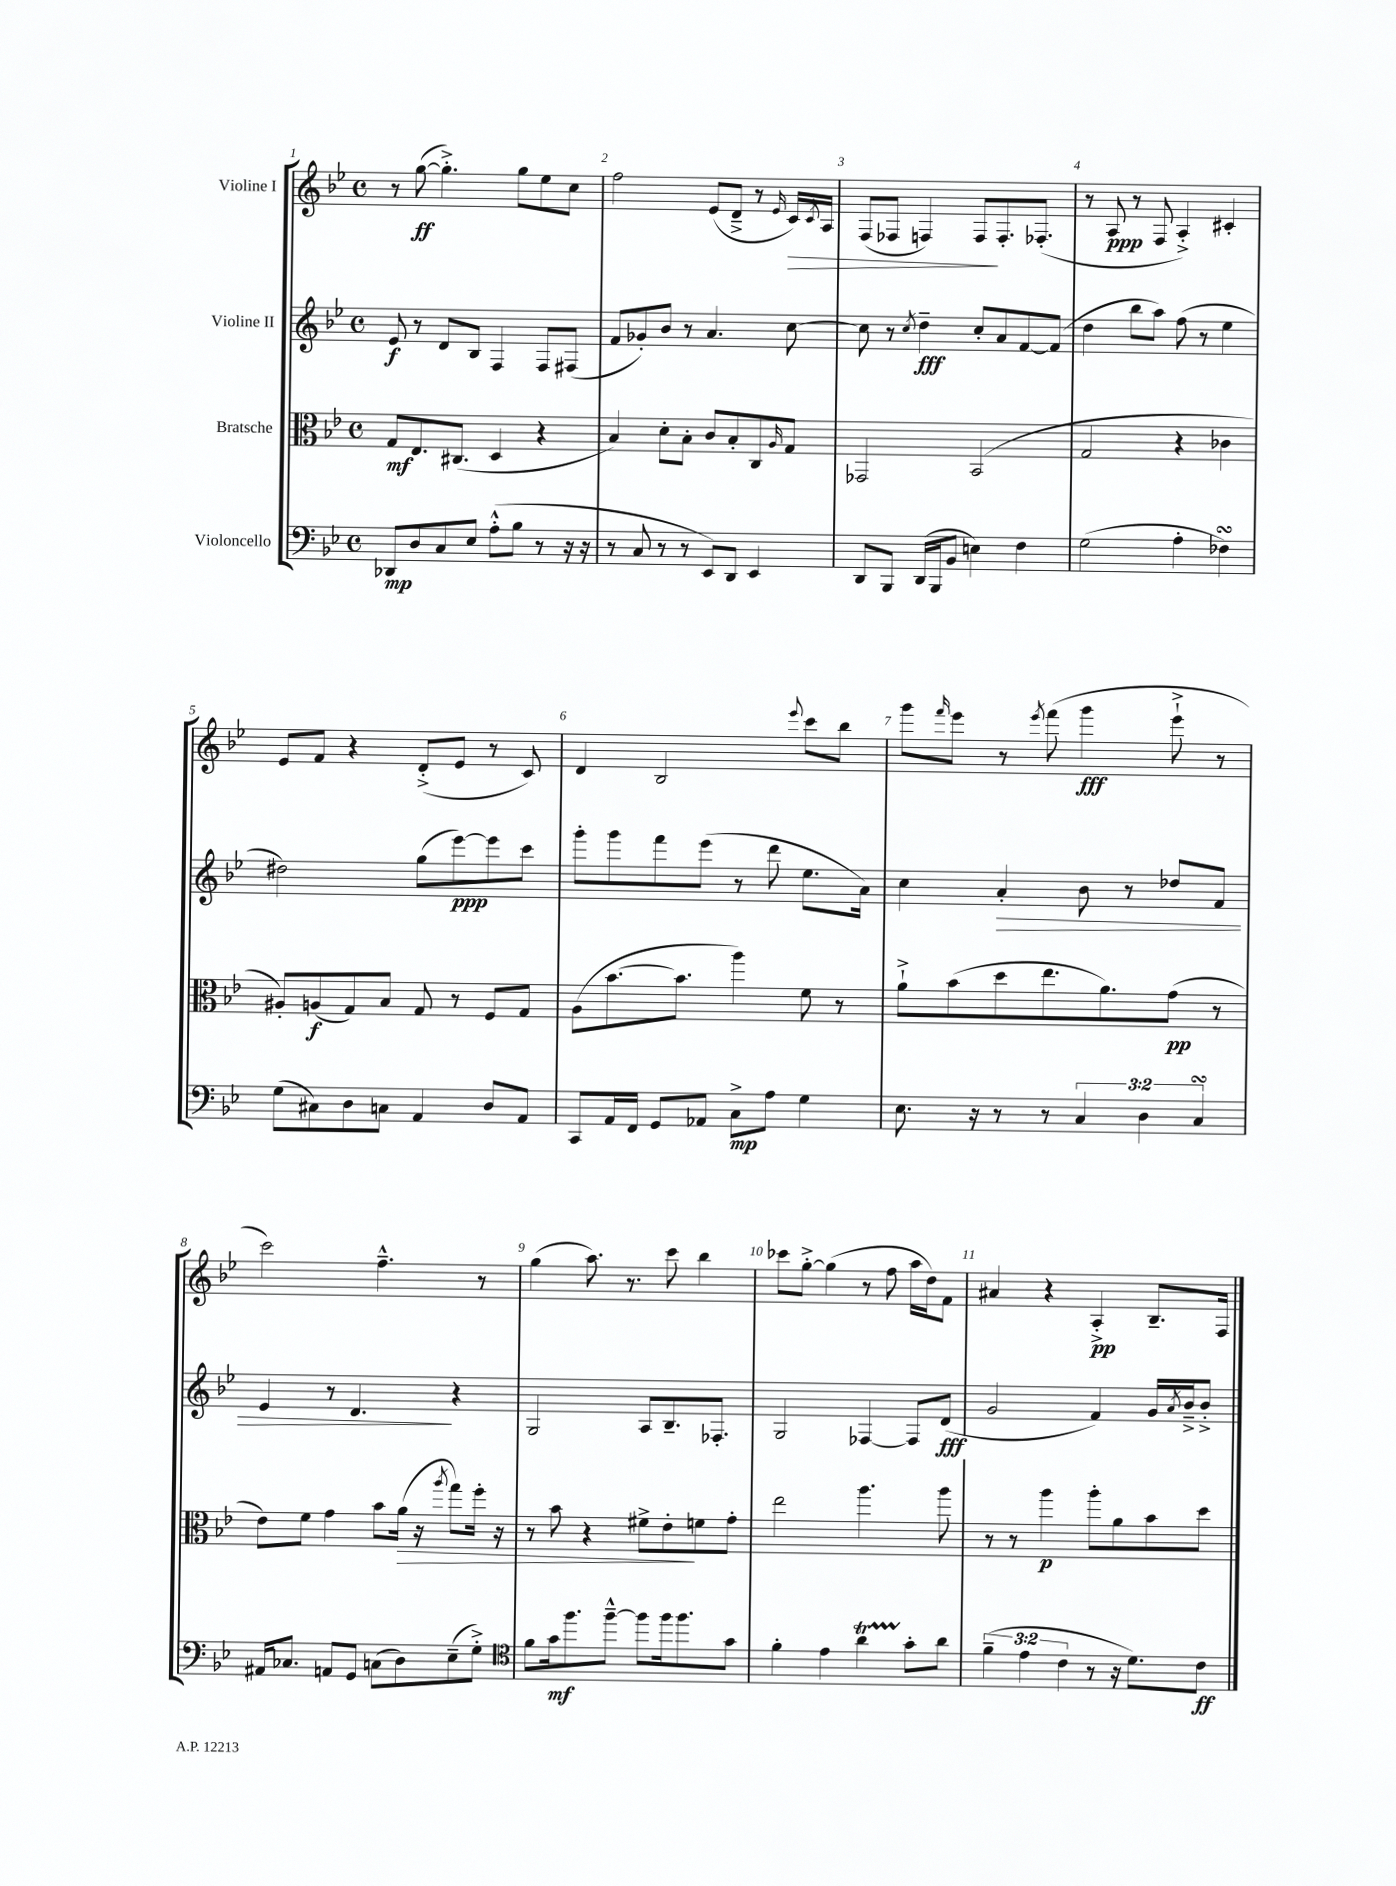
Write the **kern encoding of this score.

**kern	**kern	**kern	**kern
*staff4	*staff3	*staff2	*staff1
*clefF4	*clefC3	*clefG2	*clefG2
*k[b-e-]	*k[b-e-]	*k[b-e-]	*k[b-e-]
*M4/4	*M4/4	*M4/4	*M4/4
*met(c)	*met(c)	*met(c)	*met(c)
8DD-	8G	8e-	8r
8D	8.E-	8r	([8gg
8C	.	8d	4.gg'^])
.	(8.C#	.	.
8E-	.	8B-	.
(8A'^^	4D	4F	.
8B-	.	.	8gg
8r	4r	8F	8ee-
16r	.	(8F#	8cc
16r	.	.	.
=	=	=	=
8r	4B-)	8f	2ff
8C	.	8g-')	.
8r	8d'	8b-	.
8r	8B-'	8r	.
8EE-)	8c	4.a	(8e-
8DD	8B-'	.	8d~^
4EE-	8C	.	8r
.	16qqA	.	16qqe-
.	8G	[8cc	16c)
.	.	.	8qc
.	.	.	16A
=	=	=	=
8DD	2GG-	8cc]	(8F
8BBB-	.	8r	8F-
.	.	8qcc	.
(16DD	.	4dd~	4F)
16BBB-	.	.	.
8BB-	.	.	.
4E)	(2BB-	8cc'	8F
.	.	8a	8.F'
4F	.	[8f	.
.	.	.	(8.F-'
.	.	(8f]	.
=	=	=	=
(2G	2G	4dd	8r
.	.	.	8A
.	.	8bb-	8r
.	.	8aa)	8F
4A'	4r	(8ff	4A'^)
.	.	8r	.
4F-)	4c-	4ee-	4c#'
=	=	=	=
(8G	8A#')	2dd#)	8e-
8C#)	(8A	.	8f
8D	8G)	.	4r
8C	8B-	.	.
4AA	8G	(8gg	(8d'^
.	8r	[8eee-)	8e-
8D	8F	8eee-]	8r
8AA	8G	8ccc	8c)
=	=	=	=
8CC	(8A	8ggg'	4d
16AA	[8.b-	8ggg	.
16FF	.	.	.
8GG	.	8fff	2B-
.	8.b-]	.	.
8AA-	.	(8eee-	.
8C^	4aa)	8r	.
8A	.	8ddd	.
.	.	.	8qqeee-
4G	8f	8.ee-	8ccc
.	8r	.	8bb-
.	.	16a)	.
=	=	=	=
8.E-	8a`^	4cc	8ggg
.	.	.	16qqfff
.	(8b-	.	8eee-
16r	.	.	.
8r	8dd	4a'	8r
.	.	.	8qeee-
8r	8.ee-	.	(8fff
6C	.	8b-	4ggg
.	8.a)	.	.
.	.	8r	.
6D	.	.	.
.	(8g	8dd-	8eee-`^
6C	.	.	.
.	8r	8f	8r
=	=	=	=
16AA#	8e-)	4e-	2ccc)
8.C-	.	.	.
.	8f	.	.
8AA	4g	8r	.
8GG	.	4.d	.
(8C	8b-	.	4.ff~^^
8D)	(16a	.	.
.	16r	.	.
.	8qaa	.	.
(8E-~	8gg)	4r	.
8G'^)	16ff'	.	8r
.	16r	.	.
=	=	=	=
*clefC4	*	*	*
8f	8r	2G	(4gg
16g	8b-	.	.
8.ff	.	.	.
.	4r	.	8.aa)
[8ff~^^	.	.	.
.	.	.	8.r
8ff]	8f#^	8A	.
16ff	8e-'	8.B-~	8ccc
8.ff	.	.	.
.	8f	.	4bb-
.	.	8.F-'	.
8g	8g'	.	.
=	=	=	=
4f'	2ee-	2G	8ccc-
.	.	.	[8gg'^
4e-	.	.	(4gg]
4a	4.aa	[4F-	8r
.	.	.	8ff
8g'	.	8F-]	16aa
.	.	.	16dd)
8a	8aa	(8d	8f
=	=	=	=
(6f~	8r	2g	4a#
.	8r	.	.
6e-	.	.	.
.	4aa	.	4r
6c	.	.	.
8r	8aa'	4f)	4A'^
16r	8a	.	.
8.d)	.	.	.
.	8b-	16g	8.B-~
.	.	8qa	.
.	.	16b-~^	.
8c	8dd	8b-'^	.
.	.	.	16F
==	==	==	==
*-	*-	*-	*-
